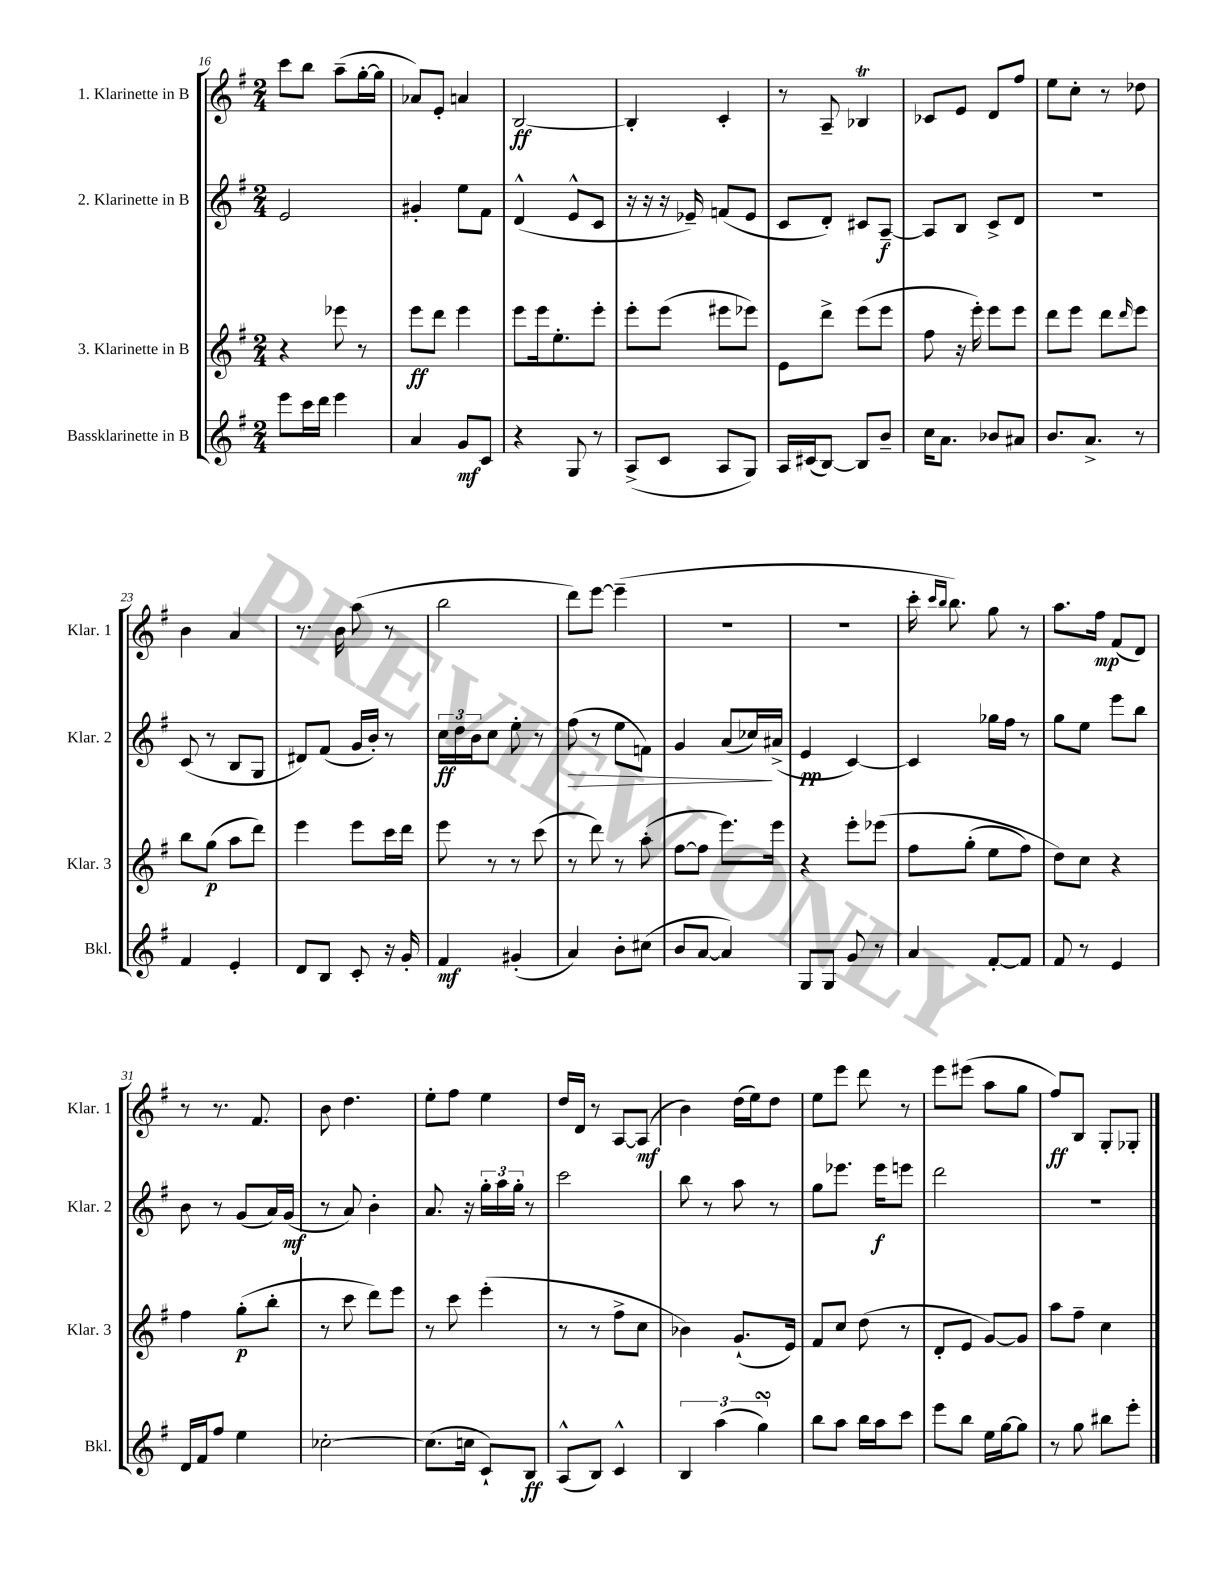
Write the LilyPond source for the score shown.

<<
\new StaffGroup <<
\new Staff = "s0" \with { instrumentName = "1. Klarinette in B" shortInstrumentName = "Klar. 1" } {
    \clef treble \key g \major \numericTimeSignature \time 2/4
    c'''8 b''8 a''8--( g''16~-. g''16 |
    aes'8) e'8-. a'4 |
    b2~\ff |
    b4-. c'4-. |
    r8 a8-- bes4\trill |
    ces'8 e'8 d'8 fis''8 |
    e''8 c''8-. r8 des''8 |
    b'4 a'4 |
    r8. b'16 a''8( r8 |
    b''2 |
    d'''8) e'''8~ e'''4--( |
    R2 |
    r2 |
    c'''16-. \grace { c'''16 b''16 } b''8.) g''8 r8 |
    a''8. fis''16\mp fis'8( d'8) |
    r8 r8. fis'8. |
    b'8 d''4. |
    e''8-. fis''8 e''4 |
    d''16 d'16 r8 a8~ a8\mf( |
    b'4) d''16( e''16) d''8 |
    e''8 e'''8 d'''8 r8 |
    e'''8 eis'''8( a''8 g''8 |
    fis''8\ff) b8 g8-. ges8-. \bar "|." |
}
\new Staff = "s1" \with { instrumentName = "2. Klarinette in B" shortInstrumentName = "Klar. 2" } {
    \clef treble \key g \major \numericTimeSignature \time 2/4
    e'2 |
    gis'4-. e''8 fis'8 |
    d'4-^( e'8-^ c'8 |
    r16 r16 r16 ees'16--) f'8( ees'8 |
    c'8 d'8-.) cis'8 a8~--\f |
    a8 b8 c'8-> d'8 |
    R2 |
    c'8( r8 b8 g8 |
    dis'8) fis'8( g'16 b'16-.) r8 |
    \tuplet 3/2 { c''16\ff d''16 b'16 } c''8 e''8-. r8 |
    fis''8\>( r8 e''8 f'8) |
    g'4 a'8( ces''16\!) ais'16->( |
    e'4\pp c'4~) |
    c'4 ges''16 fis''16 r8 |
    g''8 e''8 e'''8 b''8 |
    b'8 r8 g'8( a'16) g'16\mf( |
    r8 a'8) b'4-. |
    a'8. r16 \tuplet 3/2 { g''16-. a''16 g''16-. } r8 |
    c'''2 |
    b''8 r8 a''8 r8 |
    g''8 ees'''8. ees'''16\f e'''8 |
    d'''2 |
    R2 \bar "|." |
}
\new Staff = "s2" \with { instrumentName = "3. Klarinette in B" shortInstrumentName = "Klar. 3" } {
    \clef treble \key g \major \numericTimeSignature \time 2/4
    r4 ees'''8 r8 |
    e'''8\ff d'''8 e'''4 |
    e'''8 e'''16 e''8.-. e'''8-. |
    e'''8-. e'''8( eis'''8 ees'''8) |
    e'8 d'''8-> e'''8( e'''8 |
    fis''8 r16 e'''16-.) e'''8 e'''8 |
    d'''8 e'''8 d'''8 \grace { d'''16 } e'''8 |
    b''8 g''8\p( a''8 d'''8) |
    e'''4 e'''8 c'''16 d'''16 |
    e'''8 r8 r8 c'''8( |
    r8 d'''8) r8 a''8-.( |
    fis''8~ fis''8 e'''8.) e'''16 |
    r4 e'''8-. ees'''8\( |
    fis''8 g''8-.( e''8 fis''8) |
    d''8\) c''8 r4 |
    fis''4 g''8-.\p( b''8-. |
    r8 c'''8 d'''8) e'''8 |
    r8 c'''8 e'''4-.( |
    r8 r8 fis''8-> c''8 |
    bes'4) g'8.-!( e'16) |
    fis'8 c''8 d''8( r8 |
    d'8-. e'8 g'8~) g'8 |
    a''8 fis''8-- c''4 \bar "|." |
}
\new Staff = "s3" \with { instrumentName = "Bassklarinette in B" shortInstrumentName = "Bkl." } {
    \clef treble \key g \major \numericTimeSignature \time 2/4
    e'''8 c'''16 d'''16 e'''4 |
    a'4 g'8\mf c'8 |
    r4 g8 r8 |
    a8->( c'8 a8 g8) |
    a16 cis'16( b8~) b8 b'8-- |
    c''16 a'8. bes'8 ais'8 |
    b'8. a'8.-> r8 |
    fis'4 e'4-. |
    d'8 b8 c'8-. r16 g'16-. |
    fis'4\mf gis'4-.( |
    a'4) b'8-. cis''8( |
    b'8 a'8~ a'4) |
    g8 g8 g'8 r8 |
    a'4 fis'8~-. fis'8 |
    fis'8 r8 e'4 |
    d'16 fis'16 fis''8 e''4 |
    ces''2~-. |
    ces''8.( c''16 c'8-!) b8\ff |
    a8-^( b8) c'4-^ |
    \tuplet 3/2 { b4 a''4( g''4\turn) } |
    b''8 a''8 b''16 a''16 c'''8 |
    e'''8 b''8 e''16 g''16~ g''8 |
    r8 g''8 bis''8 e'''8-. \bar "|." |
}
>>
>>
\layout { \context { \Score currentBarNumber = #16 } }
